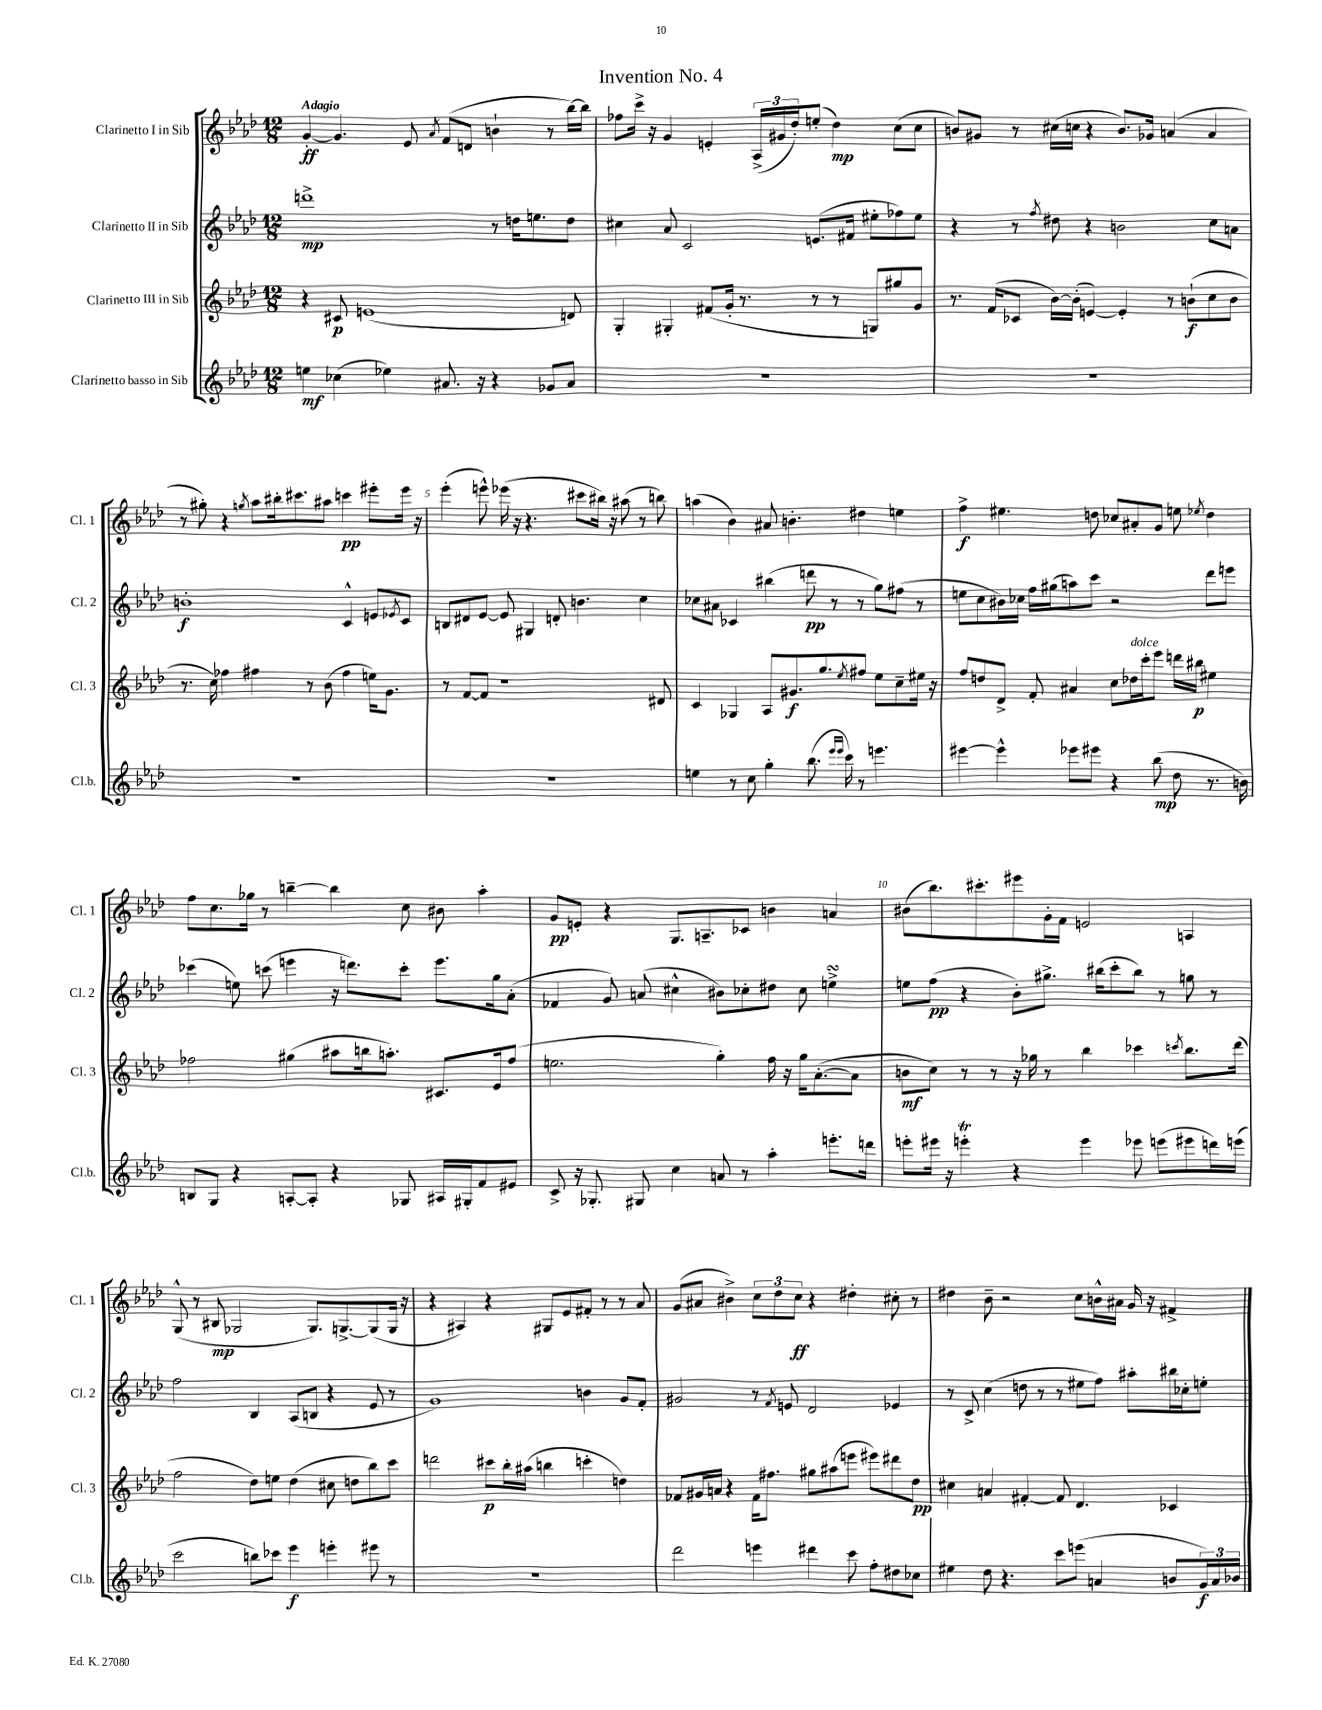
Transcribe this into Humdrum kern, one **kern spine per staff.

**kern	**kern	**kern	**kern
*staff4	*staff3	*staff2	*staff1
*clefG2	*clefG2	*clefG2	*clefG2
*k[b-e-a-d-]	*k[b-e-a-d-]	*k[b-e-a-d-]	*k[b-e-a-d-]
*M12/8	*M12/8	*M12/8	*M12/8
4ee\	4r	1ddd^	[4g'/
(4cc-\	8c#/	.	4.g/]
.	(1e	.	.
4ee-\)	.	.	.
.	.	.	8e-/
.	.	.	8qa-/
8.a#/	.	.	(8f/L
.	.	.	8d/J
16r	.	.	.
4r	.	8r	4b`\
.	.	16dd\LK	.
.	.	8.ee\	.
8g-/L	.	.	8r
8a#/J	8d/)	8dd\J	[16bb-\LL)
.	.	.	16bb-\]JJ
=	=	=	=
1.r	4G'/	4cc#\	8ff-\L
.	.	.	16ccc^\Jk
.	.	.	16r
.	4G#'/	8a-/	4g/
.	.	2c/	.
.	(8f#/L	.	4e'/
.	16g'/Jk	.	.
.	8.r	.	.
.	.	.	(24A-^/LL
.	.	.	24g#/
.	.	.	24dd-'/J)
.	8r	(8.e/L	(8ee'/J
.	8r	.	4dd-\)
.	.	16f#/Jk	.
.	8G/L)	8ee#'\L	.
.	8gg#/	8ff-\)	(8cc\L
.	8g/J	8ee#\J	8cc\J
=	=	=	=
1.r	8.r	4r	8b/L)
.	.	.	8g#/J
.	(16f/LK	.	.
.	8c-/J	8r	8r
.	.	8qff/	.
.	[16b-\LL)	8dd#\	(16cc#\LL
.	(16b-'\]JJ	.	16cc\JJ
.	[4e/)	4r	4r
.	4e'/]	2b\	8.b/L)
.	.	.	16g-/Jk
.	8r	.	(4a/
.	(8b`\L	.	.
.	8cc\	8cc\L	4a/
.	8b\J	8a\J	.
=	=	=	=
1.r	8.r	1b'	8r
.	.	.	8gg#'\)
.	16cc\)	.	.
.	4ff-\	.	4r
.	.	.	8qgg/
.	4ff#\	.	8aa-\L
.	.	.	16bb#'\k
.	.	.	8.ccc#\
.	8r	.	.
.	(8b-\	.	8aa#\J
.	4ff#\	4c^^/	4ccc\
.	16ee\LK)	8e/L	8eee#'\L
.	8.g\J	.	.
.	.	8qe-/	.
.	.	8c/J	16eee#\Jk
.	.	.	16r
=	=	=	=
1.r	8r	8B/L	(4eee-'\
.	[8f/L	8d#/	.
.	8f/]J	[8e-/J	8eee^^\)
.	1r	8e-/]	(16eee-\
.	.	.	16r
.	.	4G#/	4.r
.	.	8d'/	.
.	.	4.b\	8ccc#\L
.	.	.	16bb#\Jk)
.	.	.	16r
.	.	.	(8aa#\
.	.	4cc\	8r
.	8d#/	.	8bb\)
=	=	=	=
4ee\	4c/	8cc-\L	(4aa\
.	.	8a#\J	.
8r	4G-/	4c-/	4b-\)
8cc\	.	.	.
4gg'\	8A-/L	(4bb#\	8a#/
.	8.g#/	.	4.b'\
(8.bb-\	.	8ddd\	.
.	8.gg/	.	.
.	.	8r	.
16qqeee-/LL	.	.	.
16qqeee-/JJ	.	.	.
16ccc\)	.	.	.
.	8qee-/	.	.
8r	8ff#/J	8r	4dd#\
4.eee\	8ee-\L	8gg\L)	.
.	8cc~\	(8ff#\J	4ee\
.	16ee#\Jk	8r	.
.	16r	.	.
=	=	=	=
[4eee#\	8ff/L	8ee\L	4ff^\
.	8dd/	8cc\	.
4eee#^^\]	8d-^/J	16b#\L)	4.ee#\
.	.	16cc-\JJ	.
.	8f'/	16ff\LL	.
.	.	(16gg#\J	.
8eee-\L	4a#/	8aa\)	.
8eee#\J	.	8ccc\J	8dd\
4r	8cc\L	2r	8cc-/L
.	16dd-\L	.	8a#'/
.	16ccc'\J	.	.
(8bb-\	8eee-\J	.	8g/J
8dd-\	16ddd\LL	.	8ee\
.	16bb#\JJ	.	.
.	.	.	8qee-/
8.r	4ee#\	8ddd-\L	4dd\
.	.	8eee\J	.
16b\)	.	.	.
=	=	=	=
8B/L	2ff-\	(4ccc-\	8ff\L
8G/J	.	.	8.cc\
4r	.	8ee\)	.
.	.	.	16gg-\Jk
.	.	(8ccc\	8r
[8A'/L	(4gg#\	4eee\	[4bb~\
8A'/]J	.	.	.
4r	8aa#\L	16r	4bb\]
.	.	8.ddd\L)	.
.	16bb\k	.	.
.	8.aa'\J)	.	.
8G-/	.	8ccc'\J	8cc\
16A#/LL	8.c#/L	8.eee\L	8b#\
16G#'/J	.	.	.
8f/	.	.	4aa-'\
.	16e-/k	16gg\k	.
8e#/J	(8ff-/J	(8a-'\J	.
=	=	=	=
8c^/	2.ee\	4f-/	8g/L
16r	.	.	8e'/J
8.G-'/	.	.	.
.	.	8g/)	4r
8G#/	.	(8a/	.
4cc\	.	4cc#^^\	8.G/L
.	.	.	8.A~/
8a/	4gg'\)	8b#\L)	.
8r	.	8cc-'\	8c-/J
4aa-'\	16ff\	8dd#\J	4b\
.	16r	.	.
.	16gg\LK	8cc-\	.
.	([8.a-'\	.	.
8.eee'\L	.	4ee^\	4a/
.	8a-\]J	.	.
16ddd\Jk	.	.	.
=	=	=	=
8eee'\L	8b\L	8ee\L	(8b#\L
16eee#\Jk	8cc\J)	(8ff\J	8.bb-\)
16r	.	.	.
4eee'\	8r	4r	.
.	.	.	8.ccc#'\
.	8r	.	.
4r	16r	8b-'\L)	8eee#\
.	16gg-\	.	.
.	8r	8.gg#^\J	16g'\L
.	.	.	16f\JJ
4eee\	4bb-\	.	2e/
.	.	(16bb#\LK	.
.	.	8ccc'\	.
8eee-\	4ccc-\	8bb#\J)	.
(8eee\L	.	8r	.
.	8qccc/	.	.
8eee#\	8.bb-\L	8gg\	4A/
16ddd\L)	.	8r	.
(16eee\JJ	(16ddd-\Jk	.	.
=	=	=	=
2ccc\	2ff\	2ff\	(8G^^/
.	.	.	8r
.	.	.	8B#/
.	.	.	2G-/
8bb\L)	8dd-\L)	4B-/	.
8ccc-\J	8ee\J	.	.
4eee-\	(4dd-\	(8A-/L	.
.	.	8B/J	8.G-/L)
4eee'\	8cc#\	4r	.
.	.	.	[8.G^/
.	8dd\L	.	.
8eee#\	8bb-\)	8e-/	(8G/]
8r	8ccc\J	8r	16G/Jk
.	.	.	16r
=	=	=	=
1.r	2ddd\	1g)	4r
.	.	.	4A#/)
.	8ccc#\L	.	4r
.	16bb-'\L	.	.
.	(16aa#\JJ	.	.
.	4bb\	.	8G#/L
.	.	.	8e-/
.	4ccc'\	4b\	8f#'/J
.	.	.	8r
.	4dd\)	8g/L	8r
.	.	8f'/J	8a-/
=	=	=	=
2ddd-\	8f-/L	2g#/	(8g/L
.	16g#/L	.	8a#/J
.	16a/JJ	.	.
.	4r	.	4b#^\)
4eee\	16f-\LK	8r	12cc\L
.	8.ff#\J	.	.
.	.	.	12dd-\
.	.	8qf/	.
.	.	8e/	.
.	.	.	12cc\J
4ddd#\	8gg#\L	2d-/	4r
.	(8aa#\	.	.
8ccc\	8eee\J	.	4dd#'\
8ff'\L	8eee#\L)	.	.
8dd#\	8ddd#\	4e-/	8cc#'\
8cc-\J	8dd-\J	.	8r
=	=	=	=
4ee#\	4cc#\	8r	4dd#\
.	.	8c^/	.
8dd-\	4a/	(4cc\	8b-~\
4.r	.	.	2r
.	[4f#'/	8dd\	.
.	.	8r	.
8ccc\L	8f#/]	8r	.
(8eee\J	4.d-/	8ee#\L	8cc\L
4a/	.	8ff\J)	16b^^\L
.	.	.	16a#\JJ
.	.	8aa#'\L	16g/
.	.	.	16r
8b/L	4c-/	16bb#\L	4f#^/
.	.	16cc-'\J	.
24g/L)	.	8ee'\J	.
24a/	.	.	.
24b-/JJ	.	.	.
==	==	==	==
*-	*-	*-	*-
